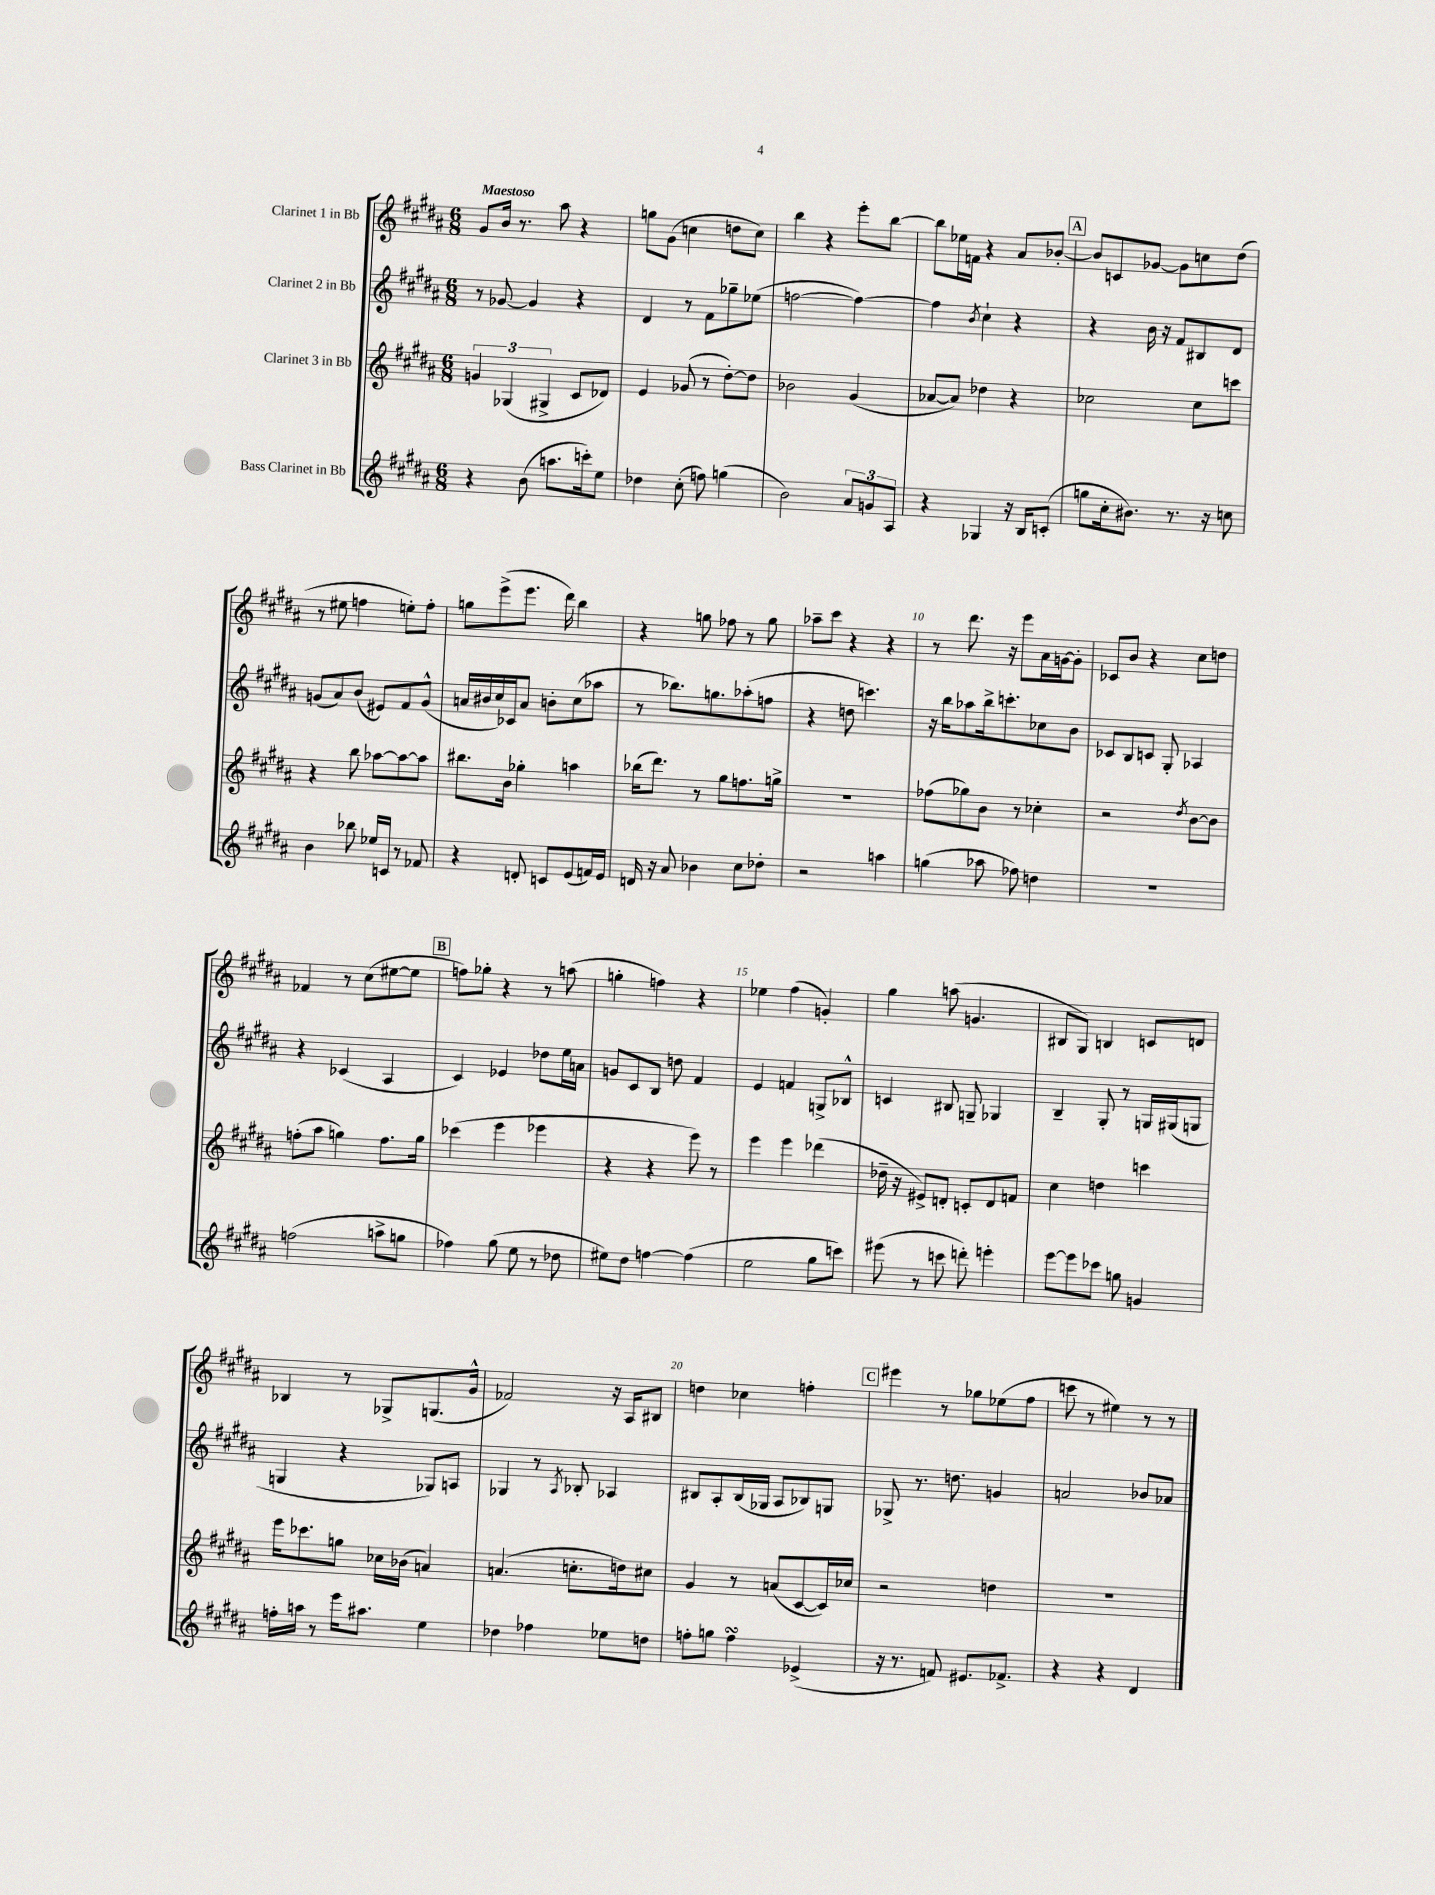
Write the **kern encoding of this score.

**kern	**kern	**kern	**kern
*staff4	*staff3	*staff2	*staff1
*clefG2	*clefG2	*clefG2	*clefG2
*k[f#c#g#d#a#]	*k[f#c#g#d#a#]	*k[f#c#g#d#a#]	*k[f#c#g#d#a#]
*M6/8	*M6/8	*M6/8	*M6/8
4r	6g/	8r	8g#/L
.	.	[8g-/	16b/Jk
.	(6G-/	.	.
.	.	.	8.r
(8b\	.	4g-/]	.
.	6G#^/	.	.
8.aa\L	.	.	8aa#\
.	8c#/L	4r	4r
16ccc'\k)	.	.	.
8ee\J	8d-/J)	.	.
=	=	=	=
4dd-\	4e/	4d#/	8gg\L
.	.	.	(8g#\J
(8cc#'\	(8g-/	8r	4cc\
8ff\)	8r	8f#\L	.
(4gg\	[8dd#'\L)	8gg-~\	8dd\L
.	8dd#\]J	(8ee-\J	8cc\J)
=	=	=	=
2b\)	2b-\	[2ff\	4bb\
.	.	.	4r
12a#/L	(4g#/	4ff\_)	8eee'\L
12g/	.	.	.
.	.	.	[8bb\J
12A#/J	.	.	.
=	=	=	=
4r	[8a-/L	4ff\]	8bb\]L
.	8a-/]J)	.	16ee-\L
.	.	.	16f\JJ
.	.	8qb/	.
4G-/	4dd-\	4cc#`\	4r
16r	4r	4r	8a#/L
16B/LK	.	.	.
(8c'/J	.	.	[8b-'/J
=	=	=	=
8gg\L	2cc-\	4r	8b-/]L
16cc#'\k	.	.	8c/
8.b#\J)	.	.	.
.	.	16b\	[8g-/J
.	.	16r	.
8.r	.	8f#/L	8g-\]L
.	8cc-\L	8B#/	8cc\
16r	.	.	.
8cc\	8ccc\J	8d#/J	(8dd#\J
=	=	=	=
4b\	4r	(8g/L	8r
.	.	8a#/)	8ee#\
8bb-\	8bb\	(8b/J	4ff\
16ee-/LL	[8aa-\L	8e#/L)	.
16c/JJ	.	.	.
8r	8aa-\_	8f#/	8ee'\L)
8f-/	8aa-\]J	(8g^^/J	8ff'\J
=	=	=	=
4r	8.bb#\L	16a/LL	8gg\L
.	.	16b#/	.
.	.	16cc#/)	(8eee^\
.	16b\Jk	16c-/J	.
8d'/	4gg-'\	8a/J	8.eee\J
8c/L	.	8b'\L	.
.	.	.	16ddd#\)
(8e/	4aa\	(8cc#\	4bb\
16f/L)	.	8aa-\J	.
16e/JJ	.	.	.
=	=	=	=
16d/	(16bb-\LK	8r	4r
16r	8.ddd#\J)	.	.
8a#/	.	8.bb-\L)	.
4b-\	8r	.	8gg\
.	.	8.gg\	.
.	8gg#\L	.	8ff-\
8cc#\L	8.ff\	(8aa-'\	8r
8dd-'\J	.	8ff\J	8gg\
.	16gg^\Jk	.	.
=	=	=	=
2r	2.r	4r	8aa-~\L
.	.	.	8ccc#\J
.	.	8dd\	4r
.	.	4.ccc\)	.
4aa\	.	.	4r
=	=	=	=
(4gg\	(8ff-\L	16r	8r
.	.	16bb\LK	.
.	8gg-\)	8aa-\	8.ddd#\
8aa-\	8b\J	16bb^\k	.
.	.	8.ccc'\	16r
8ff-\)	8r	.	8eee\L
4dd\	4cc-'\	8cc-\	16a#\L
.	.	.	[16g\J
.	.	8b\J	8g'\]J
=	=	=	=
2.r	2r	8c-/L	8c-/L
.	.	8B/	8b/J
.	.	8c/J	4r
.	.	8G#'/	.
.	8qdd#/	.	.
.	[8b\L	4A-/	8cc#\L
.	8b\]J	.	8dd\J
=	=	=	=
(2ff\	(8ff'\L	4r	4f-/
.	8aa#\J	.	.
.	4gg\)	(4c-/	8r
.	.	.	(8cc#\L
8aa^\L	8.ff\L	4A#/	[8ee#\
8gg\J	.	.	8ee#\]J
.	16gg\Jk	.	.
=	=	=	=
4ff-\)	(4ccc-\	4c#/)	8ff\L)
.	.	.	8gg-'\J
(8gg#\	4eee\	4e-/	4r
8ee\	.	.	.
8r	4eee-\	8dd-\L	8r
8dd-\	.	16ee\L	(8aa\
.	.	16a\JJ	.
=	=	=	=
8ee#\L)	4r	8g/L	4gg'\
8dd#\J	.	8c#/	.
[4ff\	4r	8B/J	4ff\)
.	.	8dd\	.
(4ff\]	8eee\)	4f#/	4r
.	8r	.	.
=	=	=	=
2ee\	4eee\	4e/	4ee-\
.	4eee\	4f/	(4ff#\
8gg#\L	(4ddd-\	8G^/L	4g'/)
8ccc\J)	.	8B-^^/J	.
=	=	=	=
(8eee#\	16dd-~\	4c/	4gg#\
.	16r	.	.
8r	8e#^/L)	.	.
8ccc\	8d'/J	8B#/	(8aa\
8ddd'\)	8c'/L	8G~/	4.g/
4eee'\	8d/	4G-/	.
.	8f/J	.	.
=	=	=	=
[8eee\L	4cc#\	4B~/	8B#/L
8eee\]	.	.	8G#/J)
8ccc-\J	4dd\	8G#'/	4B/
8gg\	.	8r	.
4g/	4ccc\	16G/LL	8c/L
.	.	(16G#/J	.
.	.	8G/J	8d/J
=	=	=	=
16ff'\LL	16eee\LK	4G/	4B-/
16aa\JJ	8.ccc-\	.	.
8r	.	.	.
16eee\LK	8gg\J	4r	8r
8.aa#\J	.	.	.
.	16cc-\LL	.	8G-^/L
.	(16b-\JJ	.	.
4ee\	4a/)	8G-/L)	(8.G/
.	.	8A/J	.
.	.	.	16g#^^/Jk
=	=	=	=
4dd-\	(4.a/	4G-/	2f-/)
4ff-\	.	8r	.
.	.	8qA#/	.
.	8.cc'\L	8B-'/	.
8ee-\L	.	4A-/	16r
.	16dd\k)	.	16A#/LK
8dd\J	8cc#\J	.	8B#/J
=	=	=	=
8ff'\L	4g#/	8B#/L	4dd\
8gg\J	.	8A#'/	.
4ff\	8r	(16B#/L	4cc-\
.	.	16G-/JJ	.
.	(8a/L	8A#/L	.
(4e-^/	[8c#/	8B-/)	4ff'\
.	16c#/]L)	8G/J	.
.	16cc-/JJ	.	.
=	=	=	=
16r	2r	8G-^/	4eee#\
8.r	.	.	.
.	.	8.r	.
8f/)	.	.	8r
.	.	8.dd\	.
8.e#/L	.	.	8gg-\L
.	4dd\	4g/	(8ee-\
8.f-^/J	.	.	.
.	.	.	8ff#\J
=	=	=	=
4r	2.r	2a/	8ccc\
.	.	.	8r
4r	.	.	4ee#\)
4d#/	.	8b-/L	8r
.	.	8a-/J	8r
==	==	==	==
*-	*-	*-	*-
